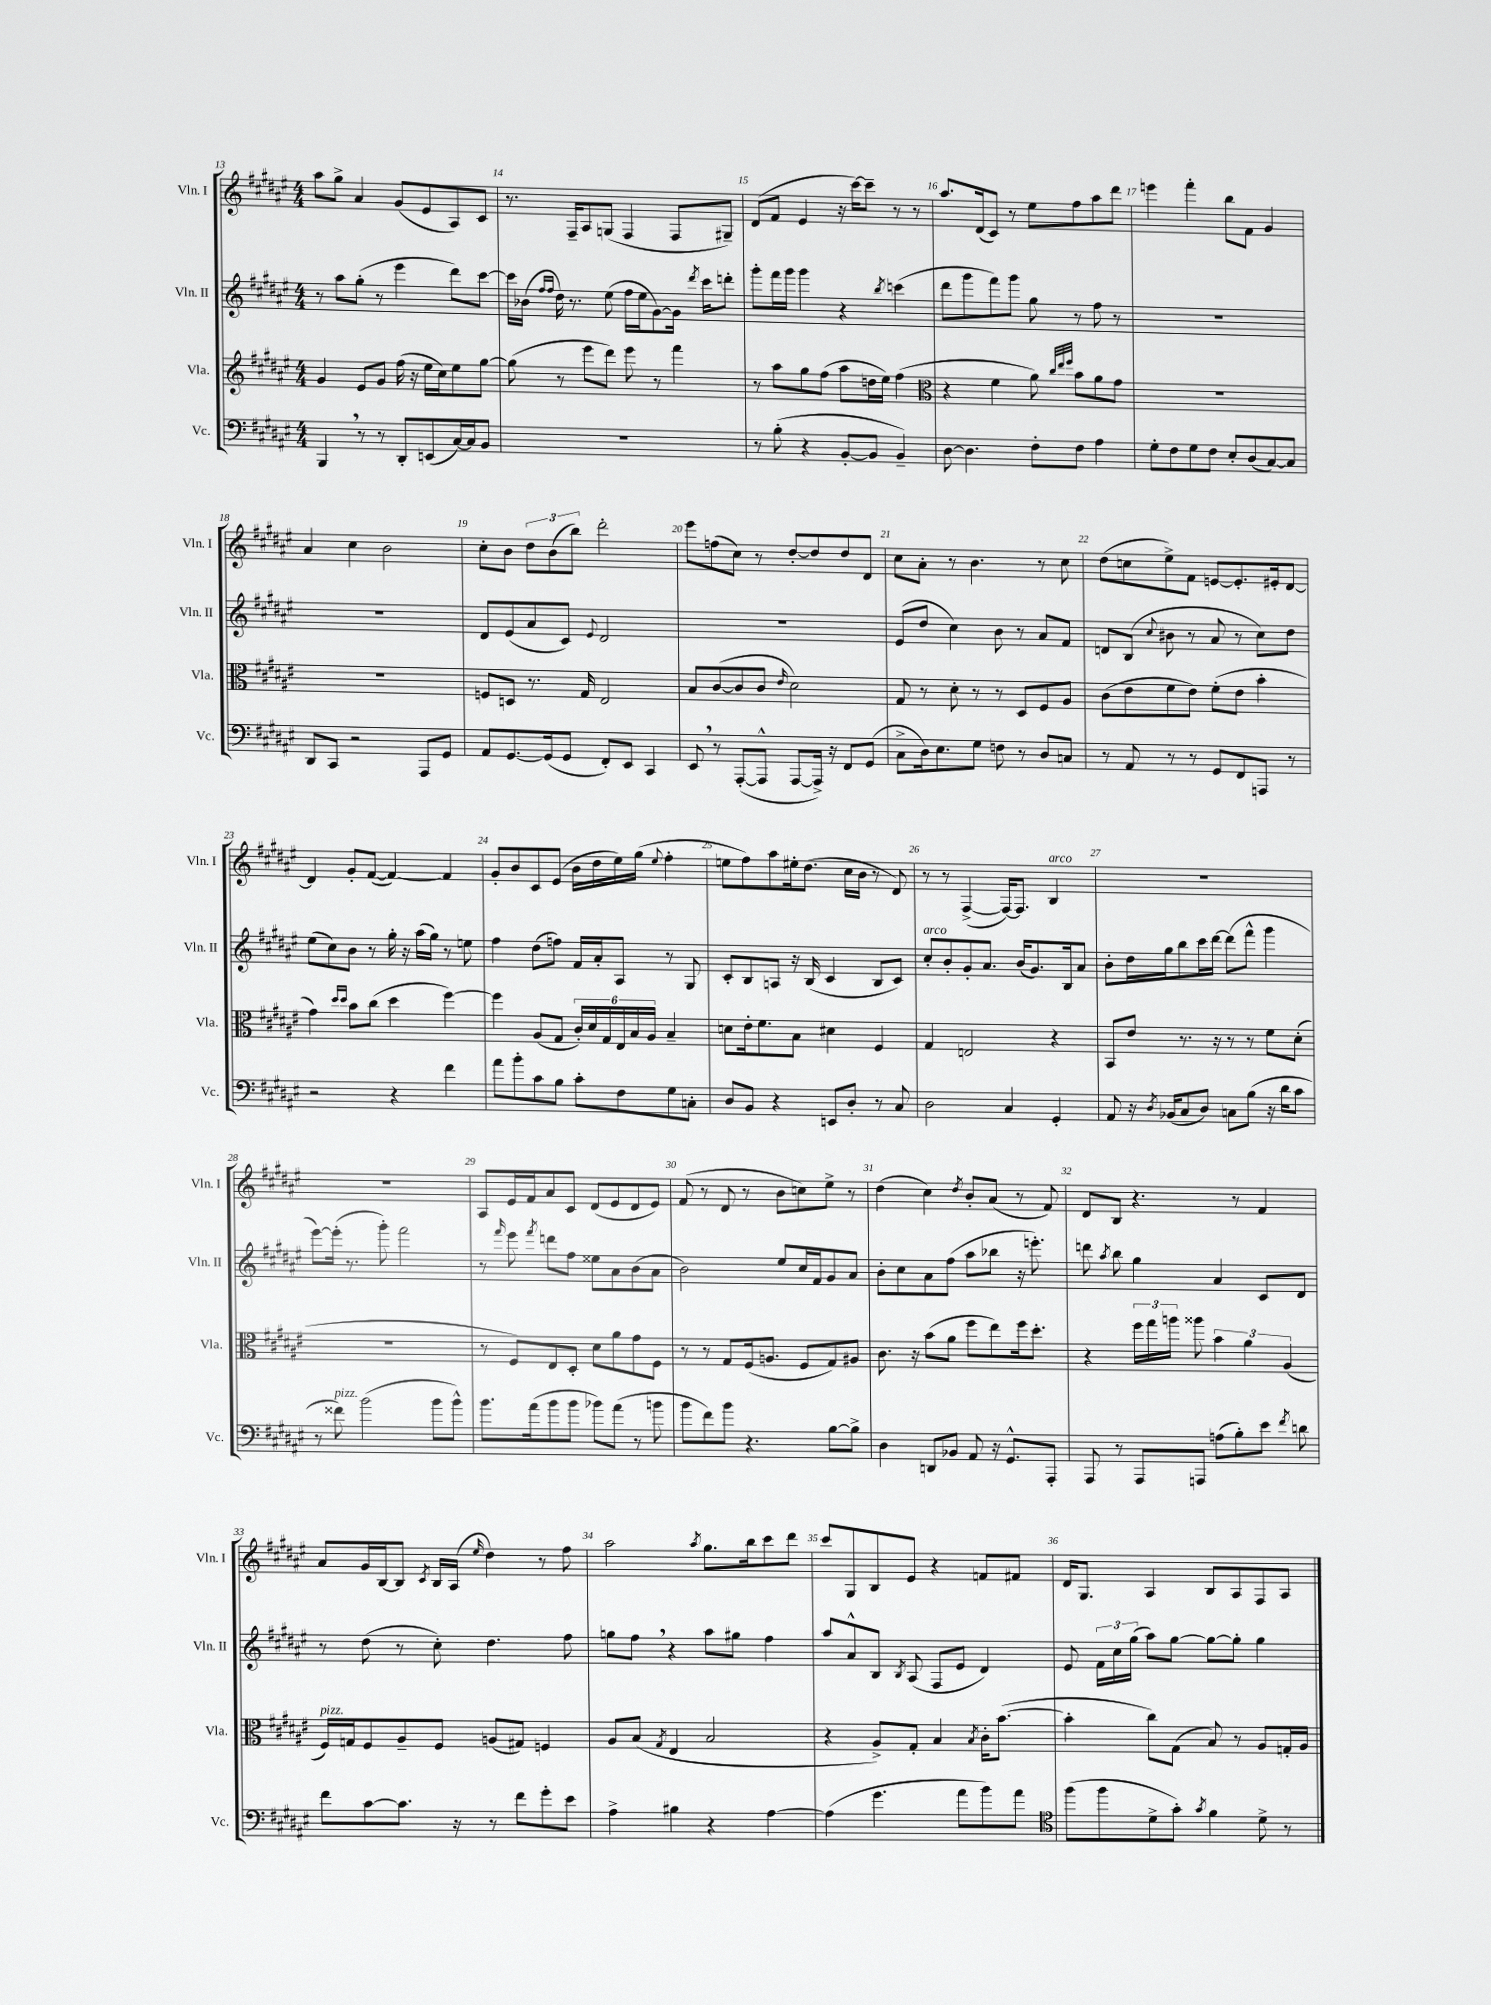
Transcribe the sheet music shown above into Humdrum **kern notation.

**kern	**kern	**kern	**kern
*staff4	*staff3	*staff2	*staff1
*clefF4	*clefG2	*clefG2	*clefG2
*k[f#c#g#d#a#e#]	*k[f#c#g#d#a#e#]	*k[f#c#g#d#a#e#]	*k[f#c#g#d#a#e#]
*M4/4	*M4/4	*M4/4	*M4/4
4BBB/	4g#/	8r	8aa#\L
.	.	8aa#\L	8gg#^\J
8r	8e#/L	(8gg#'\J	4a#/
8r	8g#/J	8r	.
8DD#'/L	(16ff#\	4eee#\	(8g#/L
.	16r	.	.
(8EE/	16ee#\LL	.	8e#/
.	16cc#\J)	.	.
[16C#/L)	8ee#\	8ddd#\L)	8A#/)
16C#/]J	.	.	.
8BB/J	[8gg#\J	[8ccc#\J	8c#/J
=	=	=	=
1r	(8gg#\]	16ccc#\]LL	8.r
.	.	(16b-\JJ	.
.	.	16qqff#/LL	.
.	.	16qqff#/JJ	.
.	8r	16dd#\)	.
.	.	8.r	16F#~/LK
.	8eee#\L	.	8A#/
.	8ddd#\J)	(8ee#\	(8G/J
.	8eee#\	16ff#\LL	4F#/
.	.	16ee#\J	.
.	8r	[8g#\)	.
.	4fff#\	16g#\]Jk	8F#/L
.	.	8qddd#/	.
.	.	16ccc#\LK	.
.	.	8ddd'\J	8G#~/J)
=	=	=	=
8r	8r	8ggg#'\L	(8d#/L
(8B'\	8aa#\L	16fff#\L	8f#/J
.	.	16ggg#\JJ	.
4r	8gg#\	4ggg#\	4e#/
.	(8ff#\J	.	.
[8BB'/L	8aa#\L	4r	16r
.	.	.	[16ccc#\LK)
8BB/]J	16dd\L	.	8ccc#~\]J
.	16ee#\JJ)	.	.
.	.	8qbb/	.
4BB~/)	(4ff#\	(4ccc\	8r
.	.	.	8r
=	=	=	=
*	*clefC3	*	*
[8D#\	4r	8ddd#\L	8.aa#/L
4.D#\]	.	8ggg#\	.
.	.	.	(16d#/k
.	4f#\	8fff#\)	8c#/J)
.	.	8ggg#\J	8r
8F#'\L	8a#\)	8gg#\	8ee#\L
.	32qqcc#/LLL	.	.
.	32qqee#/	.	.
.	32qqff#/JJJ	.	.
8F#\J	8b\L	8r	8ff#\
4A#\	8a#\	8ff#\	8aa#\
.	8g#\J	8r	8ddd#\J
=	=	=	=
8G#'\L	1r	1r	4eee\
8F#\	.	.	.
8G#\	.	.	4fff#'\
8F#\J	.	.	.
8E#'/L	.	.	8bb\L
(8D#/	.	.	8f#\J
[8C#/)	.	.	4g#/
8C#/]J	.	.	.
=	=	=	=
8DD#/L	1r	1r	4a#/
8CC#/J	.	.	.
2r	.	.	4cc#\
.	.	.	2b\
8AAA#/L	.	.	.
8GG#/J	.	.	.
=	=	=	=
8AA#/L	8F/L	8d#/L	8cc#'\L
[8.GG#/	8D/J	(8e#/	8b\J
.	8.r	8a#/	12dd#\L
(16GG#/]k	.	.	.
.	.	.	(12b\
8GG#/J	.	8c#/J)	.
.	.	.	12bb\J)
.	16G#/	.	.
.	.	8qqe#/	.
8FF#'/L)	2E#/	2d#/	2ddd#'\
8EE#/J	.	.	.
4CC#/	.	.	.
=	=	=	=
8EE#/	8B/L	1r	8eee#\L
8r	([8c#/	.	(8ff\
([8AAA#'/L	8c#/]	.	8cc#\J)
8AAA#^^/]J	8c#/J	.	8r
.	16qqe#/	.	.
[8AAA#/L	2d#\)	.	[8dd#'/L
16AAA#^/]Jk)	.	.	8dd#/]
16r	.	.	.
8FF#/L	.	.	8dd#/
(8GG#/J	.	.	8d#/J
=	=	=	=
8C#^\L	8G#/	(8e#/L	8cc#\L
16D#\k)	8r	8dd#/J	8a#'\J
8.E#\	.	.	.
.	8d#'\	4cc#\)	8r
8G#\J	8r	.	4.b\
8F\	8r	8b\	.
8r	8D#/L	8r	.
8D#/L	8F#/	8a#/L	8r
8C/J	8A#/J	8f#/J	8cc#\
=	=	=	=
8r	(8c#\L	8d/L	(8dd#\L
8AA#/	8e#\	(8B/J	8cc\
.	.	8qqcc#/	.
8r	8f#\	8b#\	8ee#^\)
8r	8e#\J)	8r	8f#\J
8GG#/L	(8f#'\L	8a#/	[8e/L
8FF#/	8e#\J	8r	8.e'/]
8AAA/J	4b'\	8cc#\L)	.
.	.	.	16e#'/k
8r	.	8dd#\J	[8d#/J
=	=	=	=
2r	4g#\)	(8ee#\L	4d#/]
.	.	8cc#\)	.
.	16qqdd#/LL	.	.
.	16qqdd#/JJ	.	.
.	8b\L	8b\J	8g#'/L
.	(8cc#\J	8r	([8f#/J
4r	4dd#\	16gg#'\	4f#/_)
.	.	16r	.
.	.	(16aa#\LL	.
.	.	16gg#\JJ)	.
4f#\	[4ff#\)	8r	4f#/]
.	.	8ee\	.
=	=	=	=
8a#\L	4ff#\]	4ff#\	8g#'/L
8b'\	.	.	8b/
8c#\	(8A#/L	(8dd#\L	8c#/
8B\J	8G#/J	8ff\J)	(8e#/J
8c#'\L	24c#'/LL)	16f#/LL	16b\LL
.	24d#/	.	.
.	.	16a#'/J	16dd#\
.	24G#/	.	.
8F#\	24E#/	8A#/J	16ee#\)
.	24B/	.	.
.	.	.	(16gg#\JJ
.	24A#/JJ	.	.
.	.	.	8qqee#/
8G#\	4B~/	8r	4ff#'\
8C'\J	.	8G#/	.
=	=	=	=
8D#/L	8d\L	8c#'/L	8ee\L
8BB/J	16e#'\k	8B/	8ff#\)
.	8.f#\	.	.
4r	.	8A/J	8aa#\
.	8B\J	16r	16ee#'\k
.	.	(16B/	(8.dd#\J
8EE/L	4d#\	4c#/	.
8D#'/J	.	.	16cc#\LL
.	.	.	16b\JJ
8r	4F#/	8B/L	8r
8C#/	.	8c#/J)	8d#/)
=	=	=	=
2D#\	4G#/	8cc#'/L	8r
.	.	8b'/	8r
.	2E/	8g#'/	([4F#^/
.	.	8.a#/J	.
4C#/	.	.	16F#/_LK)
.	.	(16b/LK	8.F#/]J
.	.	8.g#/)	.
4GG#'/	4r	.	4B/
.	.	16B/k	.
.	.	8a#/J	.
=	=	=	=
8AA#/	8BB/L	8b'\L	1r
16r	8e#/J	16dd#\L	.
8qD#/	.	.	.
(16BB-/LK	.	16gg#\J	.
8C#/	8.r	8bb\	.
8D#/J)	.	16ccc#\L	.
.	16r	[16ddd#\JJ	.
8C\L	8r	(8ddd#\]L	.
(8B\J	8r	8fff#^^\J	.
16r	8f#\L	4ggg#\	.
16d#\LK	.	.	.
8c#\J	(8d#'\J	.	.
=	=	=	=
8r	1r	[8eee#\L)	1r
8f##\)	.	(16eee#'\]Jk	.
.	.	8.r	.
(2b\	.	.	.
.	.	8ggg#'\)	.
.	.	2fff#\	.
8b\L	.	.	.
8b^^\J)	.	.	.
=	=	=	=
8.b\L	8r	8r	8A#/L
.	.	16qqfff#/	.
.	8F#/L)	8eee#\	16e#/L
(16a#\k	.	.	16f#/J
.	.	8qfff#/	.
8b\	8E#/	8ddd\L	8a#/
8b\J	8D#'/J	8ff#\J	8c#/J
8b-\L)	8d#\L	8ee##\L	(8d#/L
(8a#\J	8a#\	8a#\	8e#/
8r	8g#\	(8b\	8d#/
8b\	8F#\J	8a#\J	8e#/J)
=	=	=	=
8b\L	8r	2b\)	(8f#/
8f#\)	8r	.	8r
8b\J	8G#/L	.	8d#/
4.r	(16F#/k	.	8r
.	8.A/J	.	.
.	.	8ee#/L	8b\L
.	8F#/L	16cc#/L	8cc\)
.	.	16f#/J	.
[8B\L	8G#/)	8g#/	8ee#^\J
8B^\]J	8A#/J	8a#/J	8r
=	=	=	=
4D#\	8.c#\	8b'\L	(4dd#\
.	.	8cc#\	.
.	16r	.	.
8DD/L	(8b\L	8a#\	4cc#\)
8BB-/J	8a#\J	(8ff#\J	.
.	.	.	8qdd#/
8AA#/	8ff#\L	8aa#\L	8b'/L
16r	8ee#\)	8bb-\J	(8a#/J
8.GG#^^/L	.	.	.
.	16ff#\k	16r	8r
.	8.dd#'\J	8.eee'\)	.
8AAA#'/J	.	.	8f#/)
=	=	=	=
8AAA#/	4r	8ddd\	8d#/L
.	.	8qaa#/	.
8r	.	8bb\	8B/J
8AAA#/L	24ff#\LL	4gg#\	4.r
.	24gg#\	.	.
.	24aa\JJ	.	.
8AAA/J	8aa##\	.	.
(8A\L	6b\	4a#/	.
8B'\)	.	.	8r
.	6a#\	.	.
8e#\J	.	8c#/L	4f#/
.	(6A#/	.	.
8qf#/	.	.	.
8d\	.	8d#/J	.
=	=	=	=
8f#\L	16F#/LL)	8r	8a#/L
.	16G/J	.	.
[8c#\	8F#/	(8dd#\	16g#/L
.	.	.	[16B/J
8.c#\]J	8A#~/	8r	8B/]J
.	.	.	8qc#/
.	8F#/J	8cc#'\)	16B/LL
16r	.	.	(16A#/JJ
.	.	.	16qqee#/
8r	(8A/L	4.dd#\	4dd#\)
8f#\L	8G#/J)	.	.
8g#'\	4F/	.	8r
8e#\J	.	8ff#\	8ff#\
=	=	=	=
4A#^\	8A#/L	8gg\L	2aa#\
.	(8B/J	8ff#\J	.
.	8qG#/	.	.
4B#\	4E#/	4r	.
.	.	.	8qaa#/
4r	2B/	8aa#\L	8.gg#\L
.	.	8gg#\J	.
.	.	.	16bb\k
[4A#\	.	4ff#\	8ccc#\
.	.	.	8ddd#\J
=	=	=	=
(4A#\]	4r	8aa#/L	8ccc#/L
.	.	8a#^^/	8G#/
4.g#\	8A#^/L)	8B/J	8B/
.	.	8qB/	.
.	8G#'/J	(8A#/	8e#/J
.	4B/	8F#/L	4r
8a#\L	.	8e#/J	.
.	8qB/	.	.
8b\)	16c#'\LK	4d#/)	8f/L
.	([8.b\J	.	.
8a#\J	.	.	8f#/J
=	=	=	=
*clefC4	*	*	*
(8ff#\L	4b'\]	8e#/	16d#/LK
.	.	.	8.G#/J
8ff#\	.	24f#\LL	.
.	.	24cc#\	.
.	.	(24gg#\JJ	.
8d#^\	8cc#\L)	8aa#\L)	4A#/
8g#'\J)	(8G#\J	[8gg#\J	.
8qg#/	.	.	.
4f#\	8B/)	8gg#\_L	8B/L
.	8r	8gg#'\]J	8A#/
8d#^\	8A#/L	4gg#\	8F#/
8r	16G'/L	.	8A#/J
.	16A#/JJ	.	.
==	==	==	==
*-	*-	*-	*-
